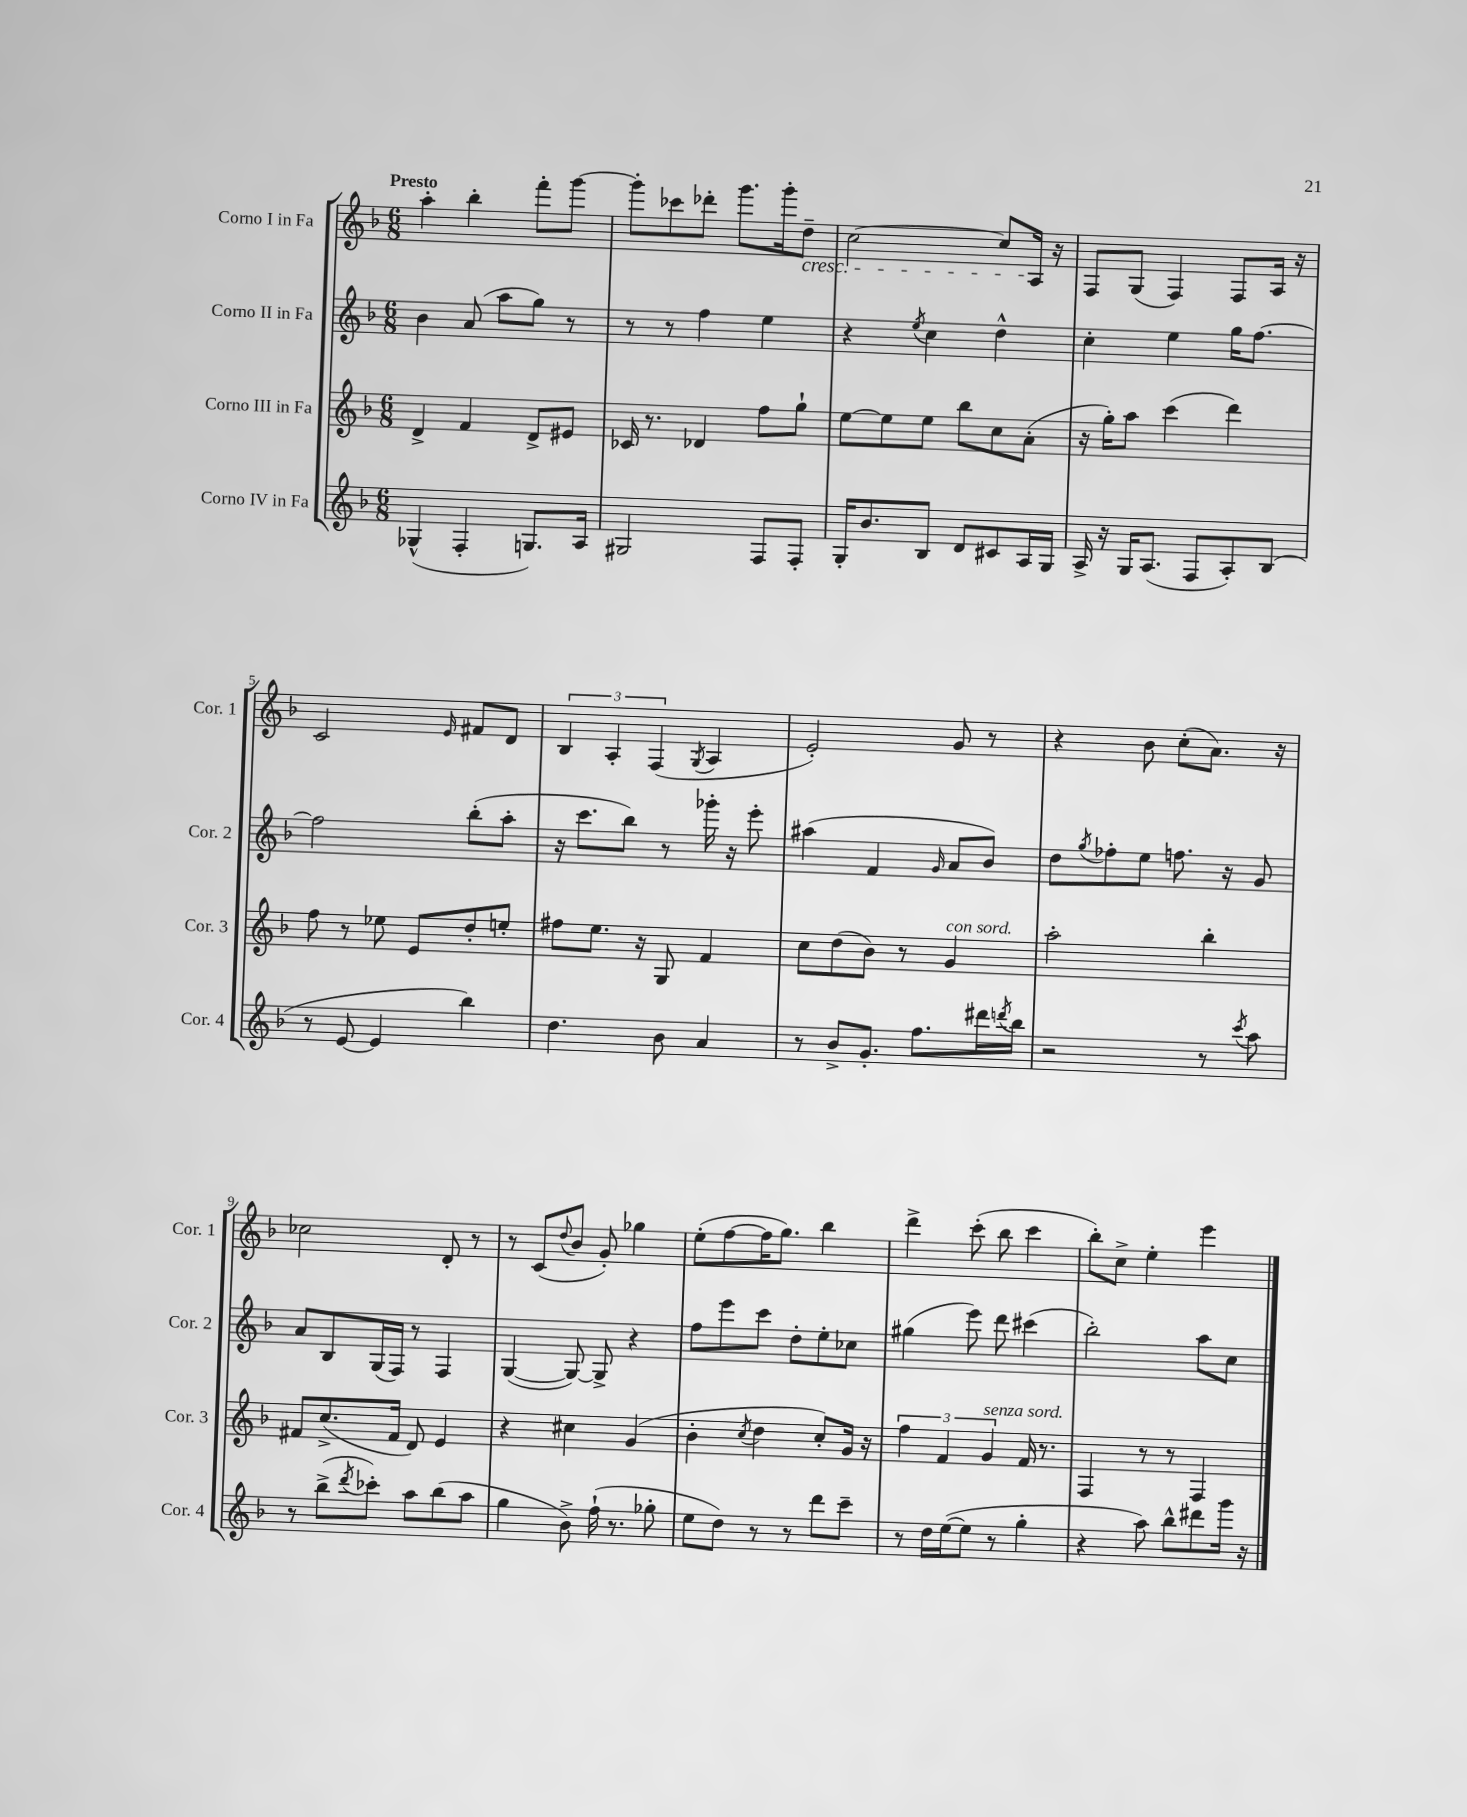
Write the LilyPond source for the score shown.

<<
\new StaffGroup <<
\new Staff = "s0" \with { instrumentName = "Corno I in Fa" shortInstrumentName = "Cor. 1" } {
    \clef treble \key f \major \numericTimeSignature \time 6/8 \tempo "Presto"
    a''4-. bes''4-. f'''8-. g'''8~ |
    g'''8-. ces'''8 des'''8-. g'''8. g'''16-. d''8--\cresc |
    c''2~ c''8 a16\! r16 |
    f8 g8( f4) f8 a16 r16 |
    c'2 \grace { e'16 } fis'8 d'8 |
    \tuplet 3/2 { bes4 a4-. f4( } \acciaccatura { g8 } a4 |
    e'2-.) g'8 r8 |
    r4 bes'8 c''8-.( a'8.) r16 |
    ces''2 d'8-. r8 |
    r8 c'8( \appoggiatura { d''8 } bes'8 g'8-.) ges''4 |
    e''8-.( f''8~ f''16 g''8.) bes''4 |
    d'''4-> c'''8-.( bes''8 c'''4 |
    bes''8-.) c''8-> e''4-. e'''4 \bar "|." |
}
\new Staff = "s1" \with { instrumentName = "Corno II in Fa" shortInstrumentName = "Cor. 2" } {
    \clef treble \key f \major \numericTimeSignature \time 6/8
    bes'4 a'8( a''8 g''8) r8 |
    r8 r8 f''4 e''4 |
    r4 \acciaccatura { e''8 } c''4 d''4-^ |
    c''4-. e''4 g''16 f''8.~ |
    f''2 bes''8-.( a''8-. |
    r16 c'''8. bes''8) r8 ges'''16-. r16 e'''8-. |
    ais''4( f'4 \grace { g'16 } a'8 bes'8) |
    d''8 \acciaccatura { g''8 } fes''8-. e''8 f''8. r16 g'8 |
    a'8 bes8 g16( f16) r8 f4 |
    g4~( g8~) g8-> r4 |
    f''8 e'''8 c'''8 d''8-. e''8-. ces''8 |
    gis''4( e'''8) d'''8 cis'''4( |
    bes''2-.) a''8 c''8 \bar "|." |
}
\new Staff = "s2" \with { instrumentName = "Corno III in Fa" shortInstrumentName = "Cor. 3" } {
    \clef treble \key f \major \numericTimeSignature \time 6/8
    d'4-> f'4 d'8-> eis'8 |
    ces'16 r8. des'4 f''8 g''8-! |
    e''8~ e''8 e''8 bes''8 c''8 a'8-.( |
    r16 g''16-.) a''8 c'''4( d'''4) |
    f''8 r8 ees''8 e'8 d''8-. e''8-. |
    fis''8 e''8. r16 g8 f'4 |
    c''8 d''8( bes'8) r8 g'4^\markup { \italic "con sord." } |
    a''2-. bes''4-. |
    fis'8 c''8.->( fis'16 d'8) e'4 |
    r4 cis''4 g'4( |
    bes'4-. \acciaccatura { c''8 } d''4 c''8-.) g'16 r16 |
    \tuplet 3/2 { f''4 f'4 g'4^\markup { \italic "senza sord." } } f'16 r8. |
    f4 r8 r8 f4 \bar "|." |
}
\new Staff = "s3" \with { instrumentName = "Corno IV in Fa" shortInstrumentName = "Cor. 4" } {
    \clef treble \key f \major \numericTimeSignature \time 6/8
    ges4-^( f4-. g8.) a16 |
    gis2 f8 f8-. |
    g16-. bes'8. bes8 d'8 cis'8 a16 g16 |
    a16-> r16 g16 a8.( f8 a8-.) bes8( |
    r8 e'8~ e'4 bes''4) |
    d''4. bes'8 a'4 |
    r8 bes'8-> g'8.-. f''8. dis'''16 \acciaccatura { d'''8 } bes''16 |
    r2 r8 \acciaccatura { c'''8 } a''8 |
    r8 bes''8->( \acciaccatura { d'''8 } ces'''8-.) a''8 bes''8( a''8 |
    g''4 bes'8->) f''16-!( r8. ges''8-. |
    e''8 d''8) r8 r8 d'''8 c'''8-- |
    r8 d''16 e''16~( e''8 r8 g''4-. |
    r4 a''8) bes''8-^ dis'''8 g'''16 r16 \bar "|." |
}
>>
>>
